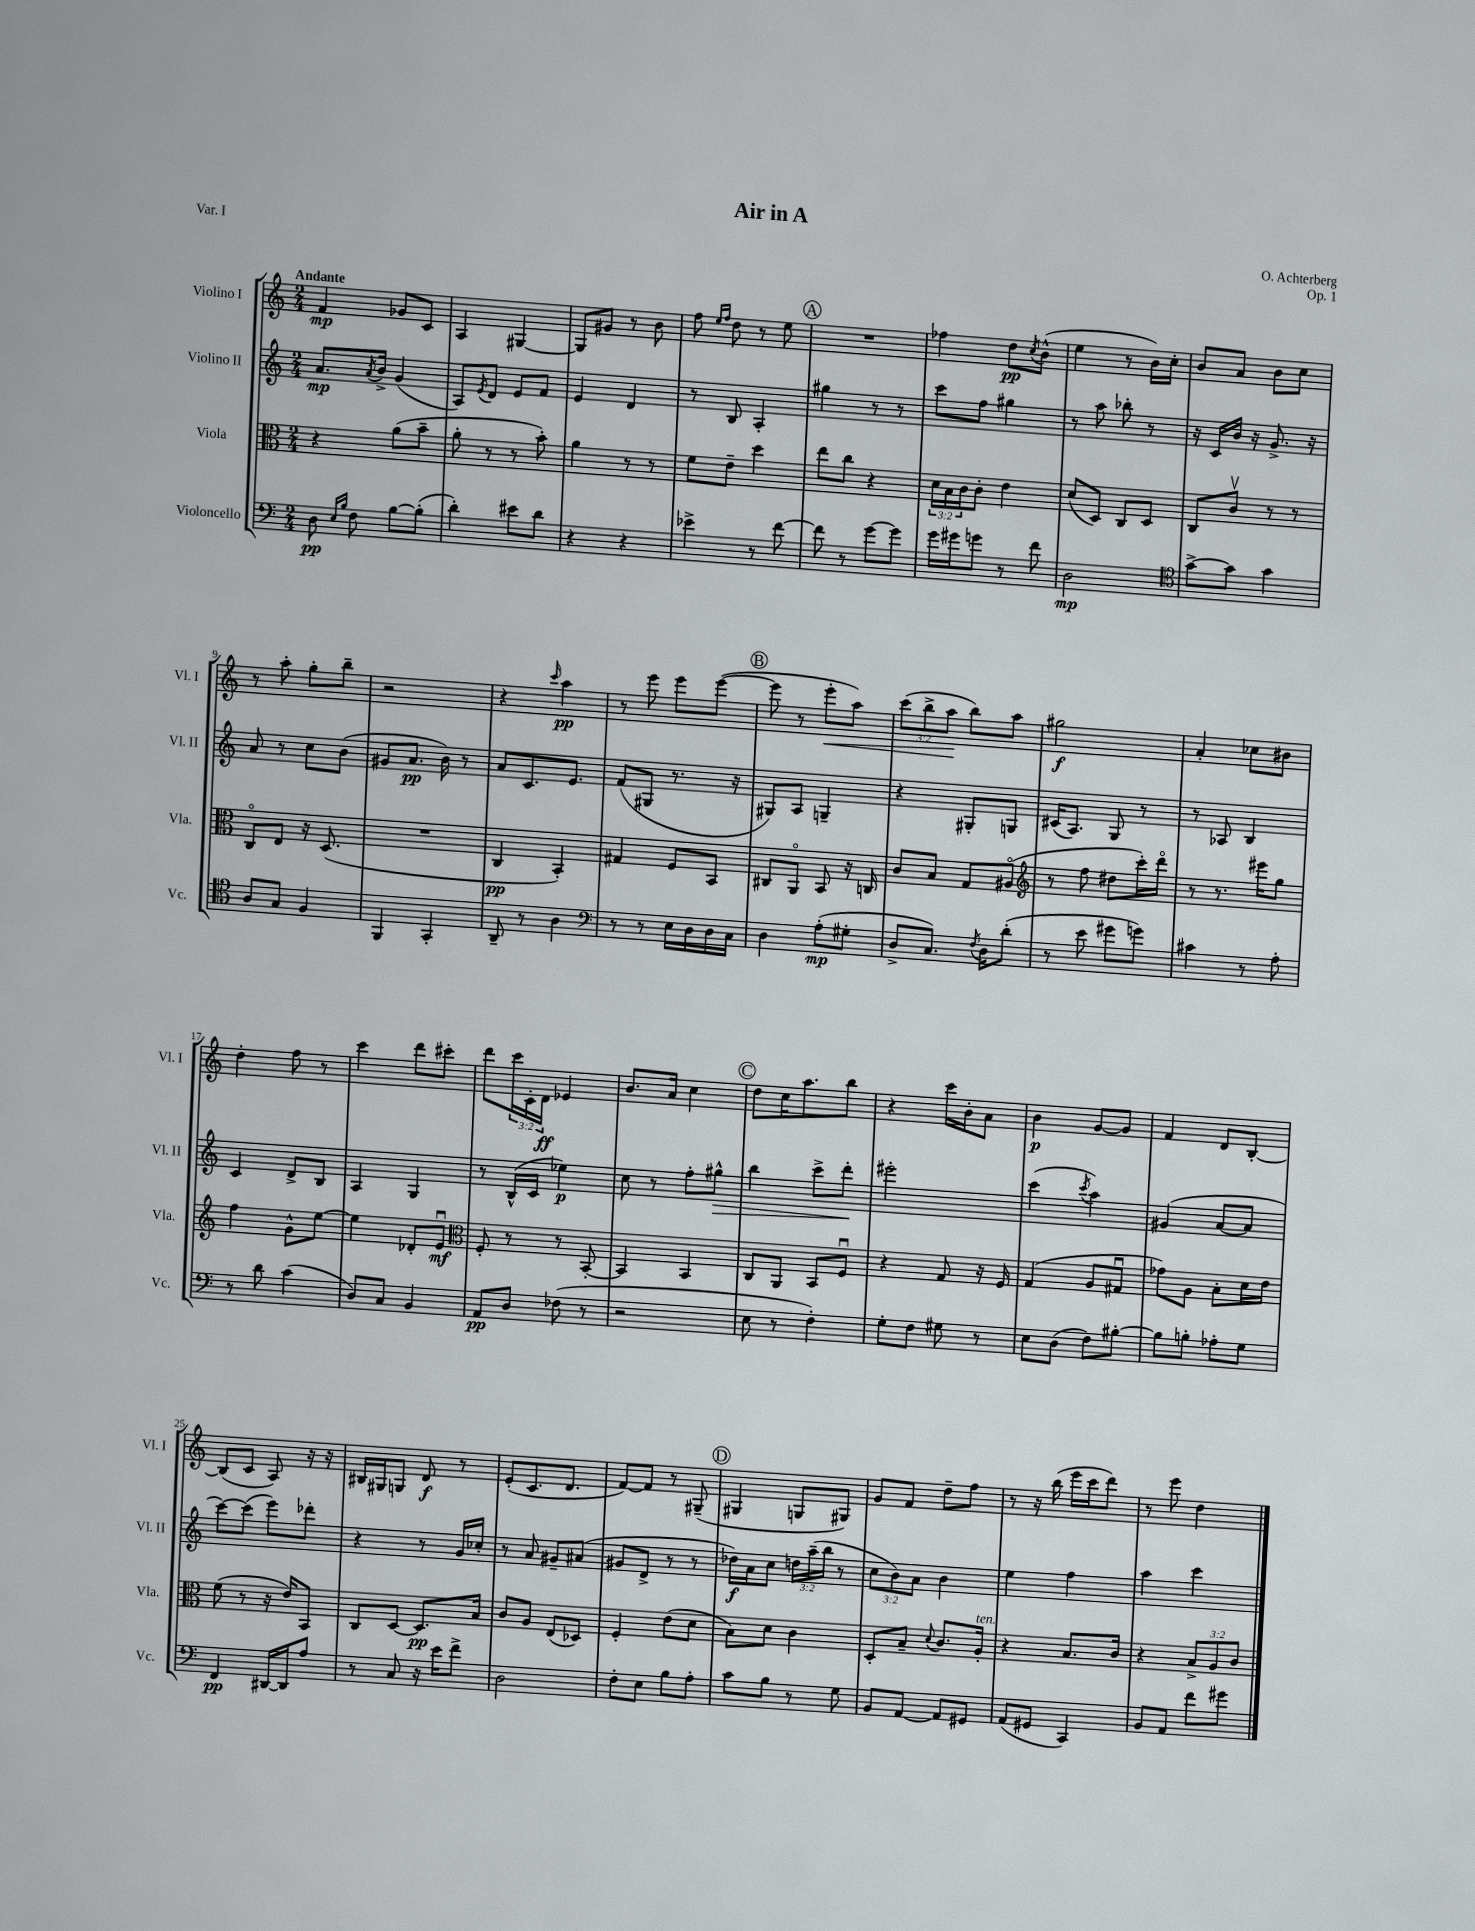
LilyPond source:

\header { title = "Air in A" composer = "O. Achterberg" opus = "Op. 1" piece = "Var. I" }
<<
\new StaffGroup <<
\new Staff = "s0" \with { instrumentName = "Violino I" shortInstrumentName = "Vl. I" } {
    \clef treble \key c \major \numericTimeSignature \time 2/4 \override Staff.TupletNumber.text = #tuplet-number::calc-fraction-text \tempo "Andante"
    f'4\mp ges'8 c'8 |
    a4 gis4~ |
    gis8 gis'8 r8 b'8 |
    f''8 \grace { e''16 f''16 } d''8 r8 e''8 |
    \mark \markup { \circle "A" } R2 |
    fes''4 d''8\pp \acciaccatura { c''8 } b'8-^( |
    e''4 r8 b'16) c''16-. |
    b'8 a'8 b'8 c''8 |
    r8 a''8-. g''8-. b''8-- |
    r2 |
    r4 \grace { c'''16 } a''4\pp |
    r8 e'''8 e'''8 e'''8~( |
    \mark \markup { \circle "B" } e'''8 r8 e'''8-.\< a''8) |
    \tuplet 3/2 { c'''8( b''8-> a''8\! } b''8) a''8 |
    gis''2\f |
    a'4-. ces''8 bis'8 |
    d''4-. f''8 r8 |
    c'''4 d'''8 cis'''8-. |
    d'''8 \tuplet 3/2 { c'''16 c'16-. d'16\ff } ees'4 |
    b'8. a'16 c''4 |
    \mark \markup { \circle "C" } d''8 c''16 a''8. b''8 |
    r4 c'''16 b'16-. a'8 |
    b'4\p g'8~ g'8 |
    f'4 d'8 b8~-. |
    b8( c'8 a8) r16 r16 |
    bis16 gis16 g8 d'8\f r8 |
    e'8-.( c'8. d'8. |
    f'8~) f'8 r8 gis8--( |
    \mark \markup { \circle "D" } gis4 g8 gis8) |
    g'8 f'8 d''8-- f''8 |
    r8 r16 b''16( e'''16 c'''16 d'''8) |
    r8 e'''8 d''4 \bar "|." |
}
\new Staff = "s1" \with { instrumentName = "Violino II" shortInstrumentName = "Vl. II" } {
    \clef treble \key c \major \numericTimeSignature \time 2/4 \override Staff.TupletNumber.text = #tuplet-number::calc-fraction-text
    a'8.\mp \acciaccatura { a'8 } b'16-> g'4( |
    a8) \acciaccatura { e'8 } d'8 e'8 f'8 |
    e'4 d'4 |
    r8 b8 a4-. |
    \mark \markup { \circle "A" } gis''4 r8 r8 |
    c'''8 f''8 gis''4 |
    r8 a''8 bes''8-. r8 |
    r16 c'16 b'16 r16 g'8.-> r16 |
    a'8 r8 c''8 b'8( |
    gis'8 a'8.\pp b'16) r8 |
    a'8 c'8. e'8. |
    f'8( gis8 r8. r16 |
    \mark \markup { \circle "B" } gis8) a8 g4-- |
    r4 gis8-. g8 |
    cis'16( a8.) g8 r8 |
    r8 aes8 b4 |
    c'4 d'8-> b8 |
    a4 g4 |
    r8 b16-^( c'16 ees''4\p) |
    c''8 r8 f''8-. gis''8-^\> |
    \mark \markup { \circle "C" } b''4 c'''8-> d'''8-.\! |
    eis'''2-. |
    c'''4( \acciaccatura { c'''8 } a''4) |
    gis'4( a'8~ a'8 |
    c'''8~) c'''8( e'''8) des'''8-. |
    r4 r8 g'16 ces''16-. |
    r8 a'8 gis'8-- ais'8( |
    gis'8 d'8-> r8 r8 |
    \mark \markup { \circle "D" } des''16\f) a'16 c''8 \tuplet 3/2 { d''16 a''16--( b''16 } r8 |
    \tuplet 3/2 { c''8 b'8) a'8 } b'4 |
    e''4 f''4 |
    a''4 c'''4 \bar "|." |
}
\new Staff = "s2" \with { instrumentName = "Viola" shortInstrumentName = "Vla." } {
    \clef alto \key c \major \numericTimeSignature \time 2/4 \override Staff.TupletNumber.text = #tuplet-number::calc-fraction-text
    r4 a'8( b'8-- |
    a'8-. r8 r8 b'8-.) |
    a'4 r8 r8 |
    f'8 e'8-- d''4 |
    \mark \markup { \circle "A" } e''8 c''8 r4 |
    \tuplet 3/2 { d'16 b16 c'16 } c'8-. e'4 |
    d'8( d8) c8 d8 |
    c8 c'8\upbow r8 r8 |
    c8\flageolet e8 r16 d8.( |
    R2 |
    c4\pp b,4-.) |
    gis4 f8 b,8 |
    \mark \markup { \circle "B" } cis8 a,8\flageolet b,8 r16 c16 |
    c'8 b8 g8 ais8\flageolet( |
    \clef treble r8 f''8 dis''8 c'''16-.) d'''16\flageolet |
    r8 r8. eis'''16 g''8 |
    f''4 g'8-^ e''8~ |
    e''4 des'8-. e'8\downbow\mf |
    \clef alto f8-. r8 r8 b,8~-. |
    b,4 b,4 |
    \mark \markup { \circle "C" } c8 a,8 b,8 f8\downbow |
    r4 g8 r16 f16 |
    g4( a8 gis8\downbow |
    ges'8) a8 b8-. d'16 e'16 |
    f'8( r8 r16 e'16) b,8 |
    c8 d8~ d8.\pp b16 |
    c'8 a8 e8( des8) |
    f4-. e'8( d'8 |
    \mark \markup { \circle "D" } b8) d'8 c'4 |
    d8-. b8-- \appoggiatura { d'8 } c'8. a16-.^\markup { \italic "ten." } |
    r4 b8. c'16 |
    r4 \tuplet 3/2 { b8-> a8 c'8 } \bar "|." |
}
\new Staff = "s3" \with { instrumentName = "Violoncello" shortInstrumentName = "Vc." } {
    \clef bass \key c \major \numericTimeSignature \time 2/4
    d8\pp \grace { e16 b16 } f8 b8~ b8-.( |
    d'4-.) eis'8 d'8 |
    r4 r4 |
    ees'4-> r8 f'8~ |
    \mark \markup { \circle "A" } f'8 r8 g'8~ g'8 |
    g'16 gis'16 g'8 r8 f'8 |
    d2\mp |
    \clef tenor g'8~-> g'8 g'4 |
    a8 g8 f4 |
    f,4 g,4-. |
    a,8-- r8 a4 |
    \clef bass r8 r8 e16 d16 d16 c16 |
    \mark \markup { \circle "B" } d4 a8-.\mp( gis8-. |
    d8-> c8.) \acciaccatura { f8 } d16 d'8-.( |
    r8 e'8 gis'8 g'8) |
    cis'4 r8 a8-. |
    r8 d'8 c'4( |
    d8) c8 b,4 |
    a,8\pp d8 fes8( r8 |
    r2 |
    \mark \markup { \circle "C" } e8 r8 f4-.) |
    g8-. f8 gis8 r8 |
    e8 d8( f8) bis8~-. |
    bis8 b8-. aes8-. g8 |
    f,4\pp dis,16~ dis,16 a8 |
    r8 c8 r16 e'16 f'8-> |
    d2 |
    f8-. e8 b8 a8-. |
    \mark \markup { \circle "D" } c'8 b8 r8 g8 |
    b,8 a,8~ a,8 gis,8 |
    a,8( gis,8 c,4) |
    b,8 a,8 f'8 gis'8 \bar "|." |
}
>>
>>
